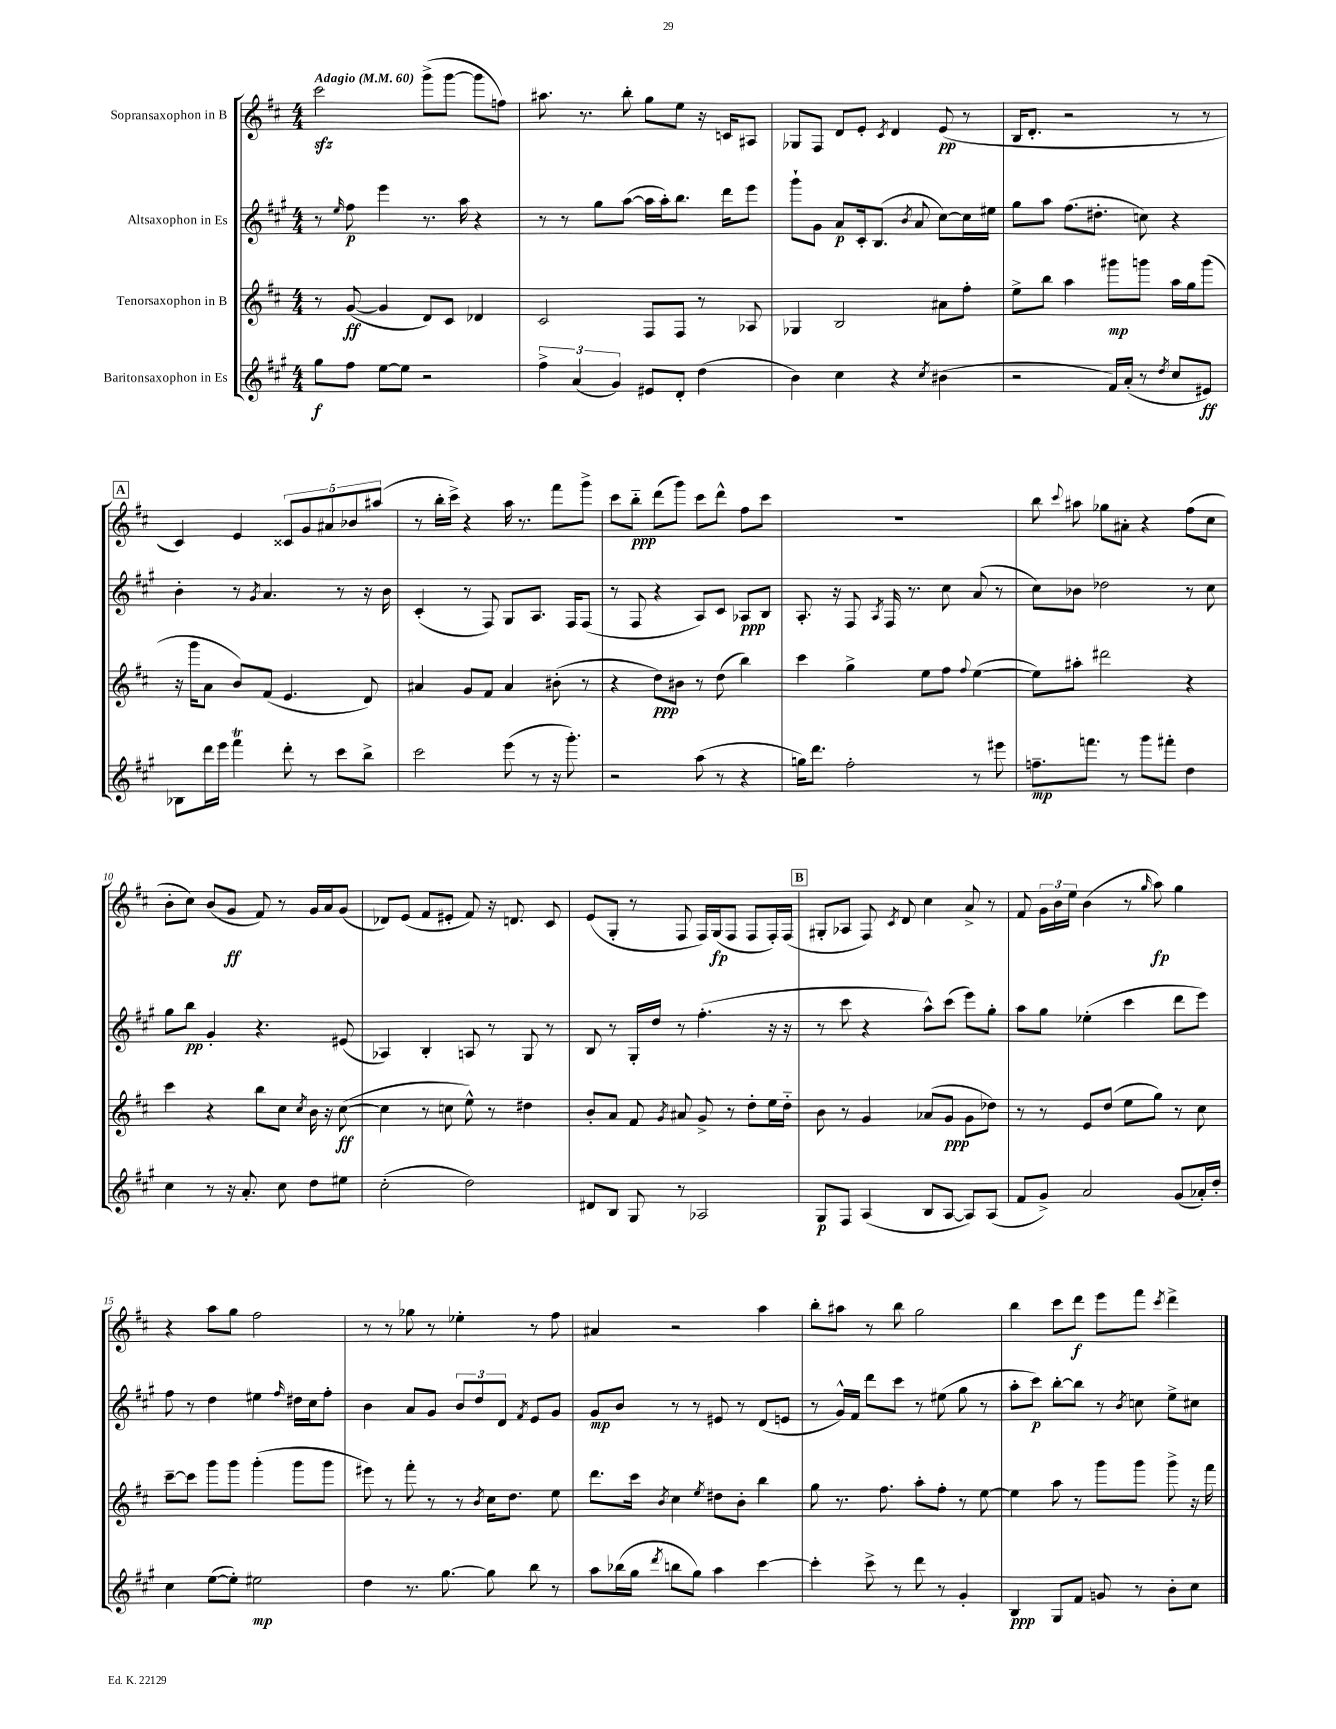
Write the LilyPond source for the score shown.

<<
\new StaffGroup <<
\new Staff = "s0" \with { instrumentName = "Sopransaxophon in B" } {
    \clef treble \key d \major \numericTimeSignature \time 4/4 \tempo "Adagio" 4 = 60
    \autoBeamOff cis'''2\sfz g'''8[->( g'''8]~ g'''8[ f''8]) |
    ais''8. r8. b''8-. g''8[ e''8] r16 c'16[ ais8] |
    ges8[ fis8] d'8[ e'8]-. \acciaccatura { cis'8 } d'4 e'8\pp( r8 |
    b16[ d'8.]-. r2 r8 r8 |
    \mark \markup { \box "A" } cis'4) e'4 \tuplet 5/4 { cisis'8[ g'8 ais'8 bes'8 ais''8]( } |
    r8 b''16[-. cis'''16]->) r4 a''16 r8. fis'''8[ g'''8]-> |
    cis'''8[ b''8]-_\ppp d'''8[( g'''8]) cis'''8[ d'''8]-^ fis''8[ cis'''8] |
    R1 |
    b''8 \appoggiatura { cis'''8 } ais''8 ges''8[ ais'8]-. r4 fis''8[( cis''8] |
    b'8[-. cis''8]) b'8[( g'8]\ff fis'8) r8 g'16[ a'16 g'8]( |
    des'8[) e'8]( fis'8[ eis'8]-. fis'8) r16 d'8. cis'8 |
    e'8[( g8]-. r8 fis8 fis16[) g16\fp( fis8] fis8[ fis16-.) fis16]( |
    \mark \markup { \box "B" } gis8[-. aes8] fis8) \acciaccatura { cis'8 } d'8 cis''4 a'8-> r8 |
    fis'8 \tuplet 3/2 { g'16[ b'16 e''16] } b'4( r8 \grace { g''16 } a''8\fp) g''4 |
    r4 a''8[ g''8] fis''2 |
    r8 r8 ges''8 r8 ees''4-. r8 fis''8 |
    ais'4 r2 a''4 |
    b''8[-. ais''8] r8 b''8 g''2 |
    b''4 cis'''8[ d'''8]\f e'''8[ fis'''8] \acciaccatura { cis'''8 } d'''4-> \bar "|." |
}
\new Staff = "s1" \with { instrumentName = "Altsaxophon in Es" } {
    \clef treble \key a \major \numericTimeSignature \time 4/4
    \autoBeamOff r8 \grace { e''16 } fis''8\p e'''4 r8. a''16 r4 |
    r8 r8 gis''8[ a''8]~( a''16[ a''16-.) b''8.] d'''16[ e'''8] |
    gis'''8[-! gis'8] a'8[\p cis'16-. b8.]( \acciaccatura { b'8 } a'8 cis''8[~) cis''16 eis''16] |
    gis''8[ a''8] fis''8.[( dis''8.]-. c''8) r4 |
    \mark \markup { \box "A" } b'4-. r8 \acciaccatura { gis'8 } a'4. r8 r16 b'16 |
    cis'4-.( r8 fis8) gis8[ a8.] fis16[ fis8]( |
    r8 fis8 r4 a8[) cis'8] aes8[\ppp b8] |
    a8.-. r16 fis8 \acciaccatura { a8 } fis16 r8. cis''8 a'8( r8 |
    cis''8[) bes'8] des''2 r8 cis''8 |
    gis''8[ b''8]\pp gis'4-. r4. eis'8( |
    aes4) b4-. a8 r8 gis8 r8 |
    b8 r8 gis16[-. d''16] r8 fis''4.-.( r16 r16 |
    \mark \markup { \box "B" } r8 cis'''8 r4 a''8[-^) cis'''8]( e'''8[) gis''8]-. |
    a''8[ gis''8] ees''4-.( cis'''4 d'''8[ e'''8]) |
    fis''8 r8 d''4 eis''4 \grace { fis''16 } dis''16[ cis''16 fis''8]-. |
    b'4 a'8[ gis'8] \tuplet 3/2 { b'8[ d''8 d'8] } \acciaccatura { fis'8 } e'8[ gis'8] |
    gis'8[\mp b'8] r8 r8 eis'8 r8 d'8[( e'8] |
    r8 gis'16[-^) fis'16] d'''8[ cis'''8] r8 eis''8( gis''8 r8 |
    a''8[-. cis'''8]\p) b''8[~-. b''8] r8 \acciaccatura { b'8 } c''8 e''8[-> cis''8] \bar "|." |
}
\new Staff = "s2" \with { instrumentName = "Tenorsaxophon in B" } {
    \clef treble \key d \major \numericTimeSignature \time 4/4
    \autoBeamOff r8 g'8~\ff( g'4 d'8[) cis'8] des'4 |
    cis'2 fis8[ fis8] r8 aes8 |
    ges4 b2 ais'8[ fis''8]-. |
    e''8[-> b''8] a''4 gis'''8[\mp g'''8] a''16[ g''16 g'''8]( |
    \mark \markup { \box "A" } r16 g'''16[ a'8] b'8[) fis'8]( e'4. d'8) |
    ais'4 g'8[ fis'8] ais'4 bis'8-.( r8 |
    r4 d''8[\ppp) bis'8] r8 d''8( b''4) |
    cis'''4 g''4-> e''8[ fis''8] \appoggiatura { fis''8 } e''4~( |
    e''8[) ais''8]-. dis'''2 r4 |
    cis'''4 r4 b''8[ cis''8] \acciaccatura { cis''8 } b'16 r16 cis''8~\ff( |
    cis''4 r8 c''8 e''8-^) r8 dis''4 |
    b'8[-. a'8] fis'8 \acciaccatura { g'8 } ais'8 g'8-> r8 d''8[-. e''16 d''16]-_ |
    \mark \markup { \box "B" } b'8 r8 g'4 aes'8[( g'8]\ppp g'8[ des''8]) |
    r8 r8 e'8[ d''8]( e''8[ g''8]) r8 cis''8 |
    cis'''8[~-- cis'''8] g'''8[ g'''8] g'''4-.( g'''8[ g'''8] |
    eis'''8) r8 fis'''8-. r8 r8 \acciaccatura { b'8 } cis''16[ d''8.] e''8 |
    d'''8.[ cis'''16] \acciaccatura { b'8 } cis''4 \acciaccatura { e''8 } dis''8[ b'8]-. b''4 |
    g''8 r8. fis''8. a''8[-. fis''8]-. r8 e''8~ |
    e''4 a''8 r8 g'''8[ g'''8] g'''8-> r16 fis'''16 \bar "|." |
}
\new Staff = "s3" \with { instrumentName = "Baritonsaxophon in Es" } {
    \clef treble \key a \major \numericTimeSignature \time 4/4
    \autoBeamOff gis''8[\f fis''8] e''8[~ e''8] r2 |
    \tuplet 3/2 { fis''4-> a'4( gis'4) } eis'8[ d'8]-. d''4( |
    b'4) cis''4 r4 \acciaccatura { cis''8 } bis'4( |
    r2 fis'16[) a'16]-.( r8 \acciaccatura { d''8 } cis''8[ eis'8]\ff) |
    \mark \markup { \box "A" } bes8[ d'''16 e'''16] fis'''4\trill d'''8-. r8 cis'''8[ b''8]-> |
    cis'''2 e'''8( r8 r16 gis'''8.-.) |
    r2 a''8( r8 r4 |
    g''16[) d'''8.] fis''2-. r8 eis'''8 |
    f''8.[--\mp f'''8.] r8 gis'''8[ fis'''8]-. d''4 |
    cis''4 r8 r16 a'8.-. cis''8 d''8[ eis''8] |
    cis''2-.( d''2) |
    dis'8[ b8] gis8 r8 aes2 |
    \mark \markup { \box "B" } gis8[\p fis8] a4( b8[ a8]~ a8[) a8]( |
    fis'8[ gis'8]->) a'2 gis'8[( aes'16-.) d''16]-. |
    cis''4 e''8[~( e''8]-.) eis''2\mp |
    d''4 r8. gis''8.~ gis''8 b''8 r8 |
    a''8[ bes''16( gis''16] \acciaccatura { d'''8 } b''8[ gis''8]) a''4 cis'''4~ |
    cis'''4-. cis'''8-> r8 d'''8 r8 gis'4-. |
    b4\ppp gis8[ fis'8] g'8 r8 b'8[-. cis''8] \bar "|." |
}
>>
>>
